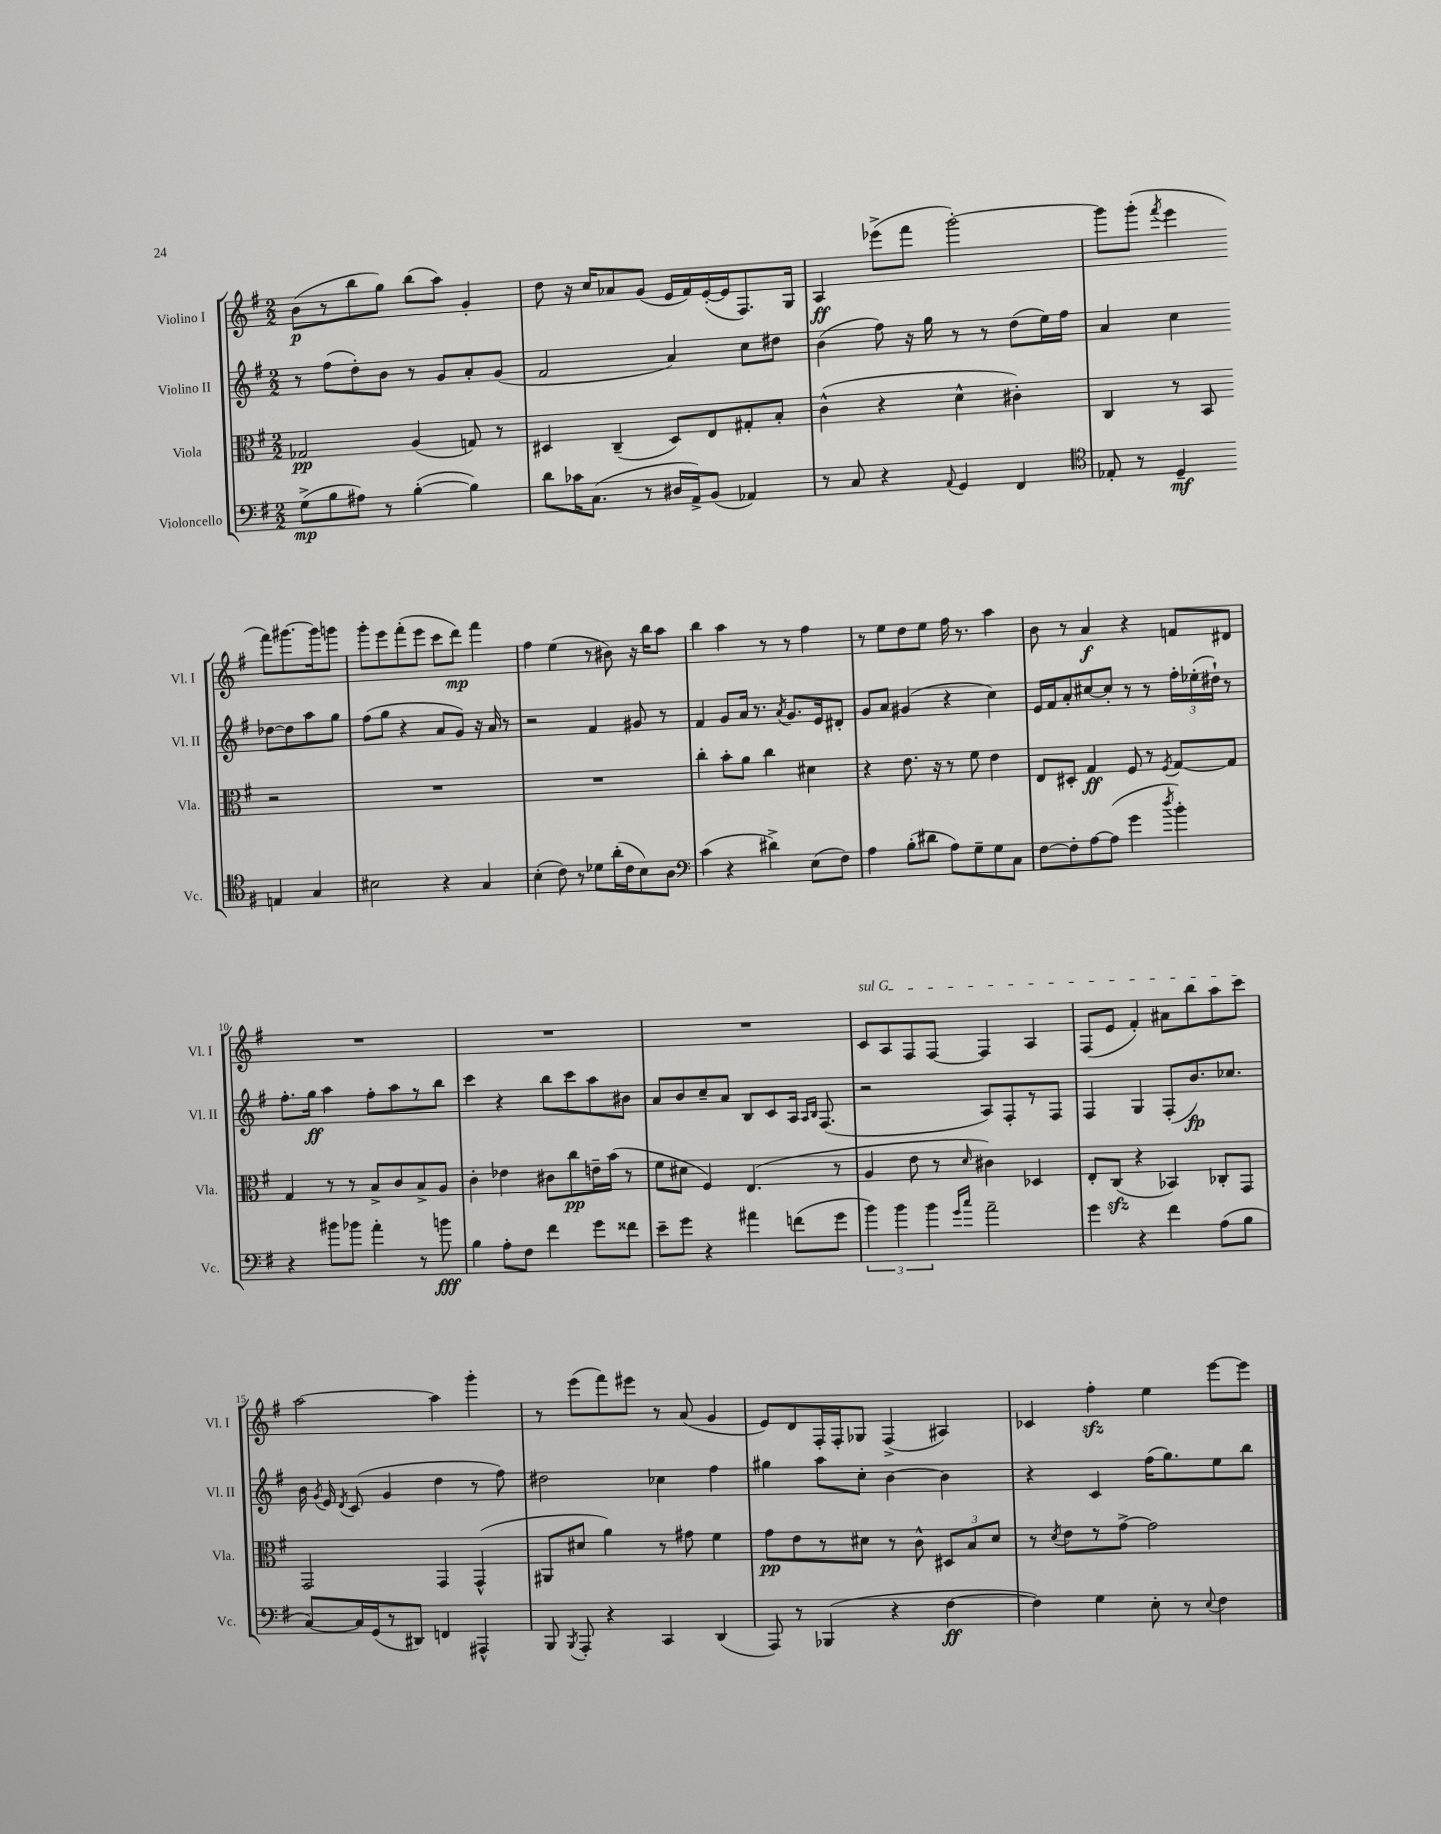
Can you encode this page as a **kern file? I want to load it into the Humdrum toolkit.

**kern	**kern	**kern	**kern
*staff4	*staff3	*staff2	*staff1
*clefF4	*clefC3	*clefG2	*clefG2
*k[f#]	*k[f#]	*k[f#]	*k[f#]
*M2/2	*M2/2	*M2/2	*M2/2
(8G^	2G-	8r	(8b
8B	.	(8ff#	8r
8A#)	.	8dd')	8bb
8r	.	8b	8gg)
([4B'	(4A	8r	(8bb
.	.	8g	8aa)
4B])	8G)	8a'	4g'
.	8r	(8g	.
=	=	=	=
8d	4D#	2f#	8dd
16c-	.	.	16r
(8.C	.	.	16cc
.	(4C~	.	8a-
8r	.	.	(8g
16D#	8D#)	4a)	16e
16AA^)	.	.	16f#)
(8BB	8E	.	([16e'
.	.	.	16e]
4AA-)	8G#'	8cc	8.F#)
.	8B'	8dd#	.
.	.	.	16G
=	=	=	=
8r	(4c^^	(4b	4A
8C	.	.	.
4r	4r	8ff#)	(8eee-^
.	.	16r	8fff#
.	.	16gg	.
8qqAA	.	.	.
4GG	4d^^	8r	[2ggg')
.	.	8r	.
4FF#	4c#')	(8dd	.
.	.	16ee)	.
.	.	16ff#	.
=	=	=	=
*clefC4	*	*	*
8E-'	4C	4a	8ggg]
8r	.	.	(8ggg'
.	.	.	8qfff#
4D~	8r	4cc	4eee
.	8BB	.	.
4E	2r	[8dd-	8fff#)
.	.	8dd-]	[8.ggg#
4G	.	8aa	.
.	.	.	16ggg#]
.	.	8gg	8ggg
=	=	=	=
2B#	1r	(8ff#	8ggg'
.	.	8gg	8eee
.	.	4r	(8fff#'
.	.	.	8eee
4r	.	8a	8ccc
.	.	8g)	8ddd)
4G	.	16r	4fff#
.	.	16a	.
.	.	8r	.
=	=	=	=
(4B'	1r	2r	4ff#
8c)	.	.	(4ee
8r	.	.	.
8d-	.	4f#	8r
(16a'	.	.	8b#)
16c	.	.	.
8B)	.	8g#	16r
.	.	.	16bb
8A	.	8r	8aa
=	=	=	=
*clefF4	*	*	*
(4c	4cc'	4f#	4bb
4r	8b'	8g	4aa
.	8a	16a	.
.	.	8.r	.
4d#^)	4cc	.	8r
.	.	8qa	.
.	.	8.g	8r
(8E	4d#	.	4ff#
.	.	16e	.
8F#)	.	8d#'	.
=	=	=	=
4A	4r	8g	8r
.	.	8a	8ee
(8B'	8.e	(4g#	8dd
8d#	.	.	8ee
.	16r	.	.
8A)	8r	4r	16ff#
.	.	.	8.r
8G~	8f#	.	.
8G	4e	4cc)	4aa
8C	.	.	.
=	=	=	=
[8F#	8E	16e	8b
.	.	16f#	.
8F#']	8D#'	8a'	8r
[8A	4G	[8cc#	4a
(8A]	.	8cc#']	.
4g	8F#	8r	4r
.	8r	8r	.
8qdd	8qF#	.	.
4b')	[8G	24ff#'	8f
.	.	(24ee-'	.
.	.	24dd#`)	.
.	8G]	8r	8d#
=	=	=	=
4r	4G	8.ff#'	1r
.	.	16gg	.
8b#	8r	4aa	.
8b-	8r	.	.
4a'	8B^	8ff#'	.
.	8c	8aa	.
8r	8B^	8r	.
8b	8A	8bb	.
=	=	=	=
4B	4c'	4ccc	1r
8A'	4e-	4r	.
8F#	.	.	.
4f#	8c#	8bb	.
.	8cc	8ccc	.
8g	16e~	8aa	.
.	(16b	.	.
8f##	8r	8b#	.
=	=	=	=
8e~	8f#	8a	1r
8g	8d#	8b	.
4r	4F#)	8cc~	.
.	.	8a	.
4a#	(4.E	8B	.
.	.	8c	.
(8f	.	16A	.
.	.	16qqA	.
.	.	16qqB	.
.	.	(8.F#	.
8g	8r	.	.
=	=	=	=
6b)	4A	2r	8c
.	.	.	8A
6b	.	.	.
.	8e	.	8F#
6b	.	.	.
.	8r	.	[8F#
16qqg	.	.	.
16qqcc	16qqd	.	.
2a~	4c#)	8A)	4F#]
.	.	8F#'	.
.	4D-	8r	4A
.	.	8F#	.
=	=	=	=
4g	8E'	4F#	(8F#
.	(8C	.	8e
4r	4r	4G	4f#')
4f#	4BB-)	(8F#'	8a#
.	.	8.b)	8bb
(8A	8C-'	.	8aa
.	.	8.cc-	.
8B	8GG	.	8ccc
=	=	=	=
[8C)	2GG	16b	[2aa
.	.	8qg	.
.	.	16e	.
.	.	8qd	.
16C]	.	(8c	.
(16GG	.	.	.
8r	.	4g	.
8DD#)	.	.	.
4FF	4GG	4dd	4aa]
4AAA#^^	(4GG^^	8r	4ggg'
.	.	8ff#)	.
=	=	=	=
8BBB	8AA#	2dd#	8r
8qBBB	.	.	.
8AAA'	8d#	.	(8eee
4r	4a)	.	8fff#)
.	.	.	8eee#
4CC	8r	4cc-	8r
.	8g#	.	(8a
(4DD	4f#	4ff#	4g
=	=	=	=
8AAA)	8g	4gg#	8e)
8r	8e	.	8d
(4BBB-	8r	8aa	16F#'
.	.	.	16F#'
.	8d#	8cc'	8G-
4r	8r	[4b	(4F#^
.	8c^^	.	.
[4F#	12D#	4b]	4A#)
.	12B	.	.
.	12d#	.	.
=	=	=	=
4F#])	8r	4r	4c-
.	8qd	.	.
.	8e	.	.
4G	8r	4c	4ff#'
.	[8g^	.	.
8E'	2g]	(16ff#	4ee
.	.	8.gg)	.
8r	.	.	.
8qqE	.	.	.
4F#	.	8ee	[8eee
.	.	8bb	8eee]
==	==	==	==
*-	*-	*-	*-
